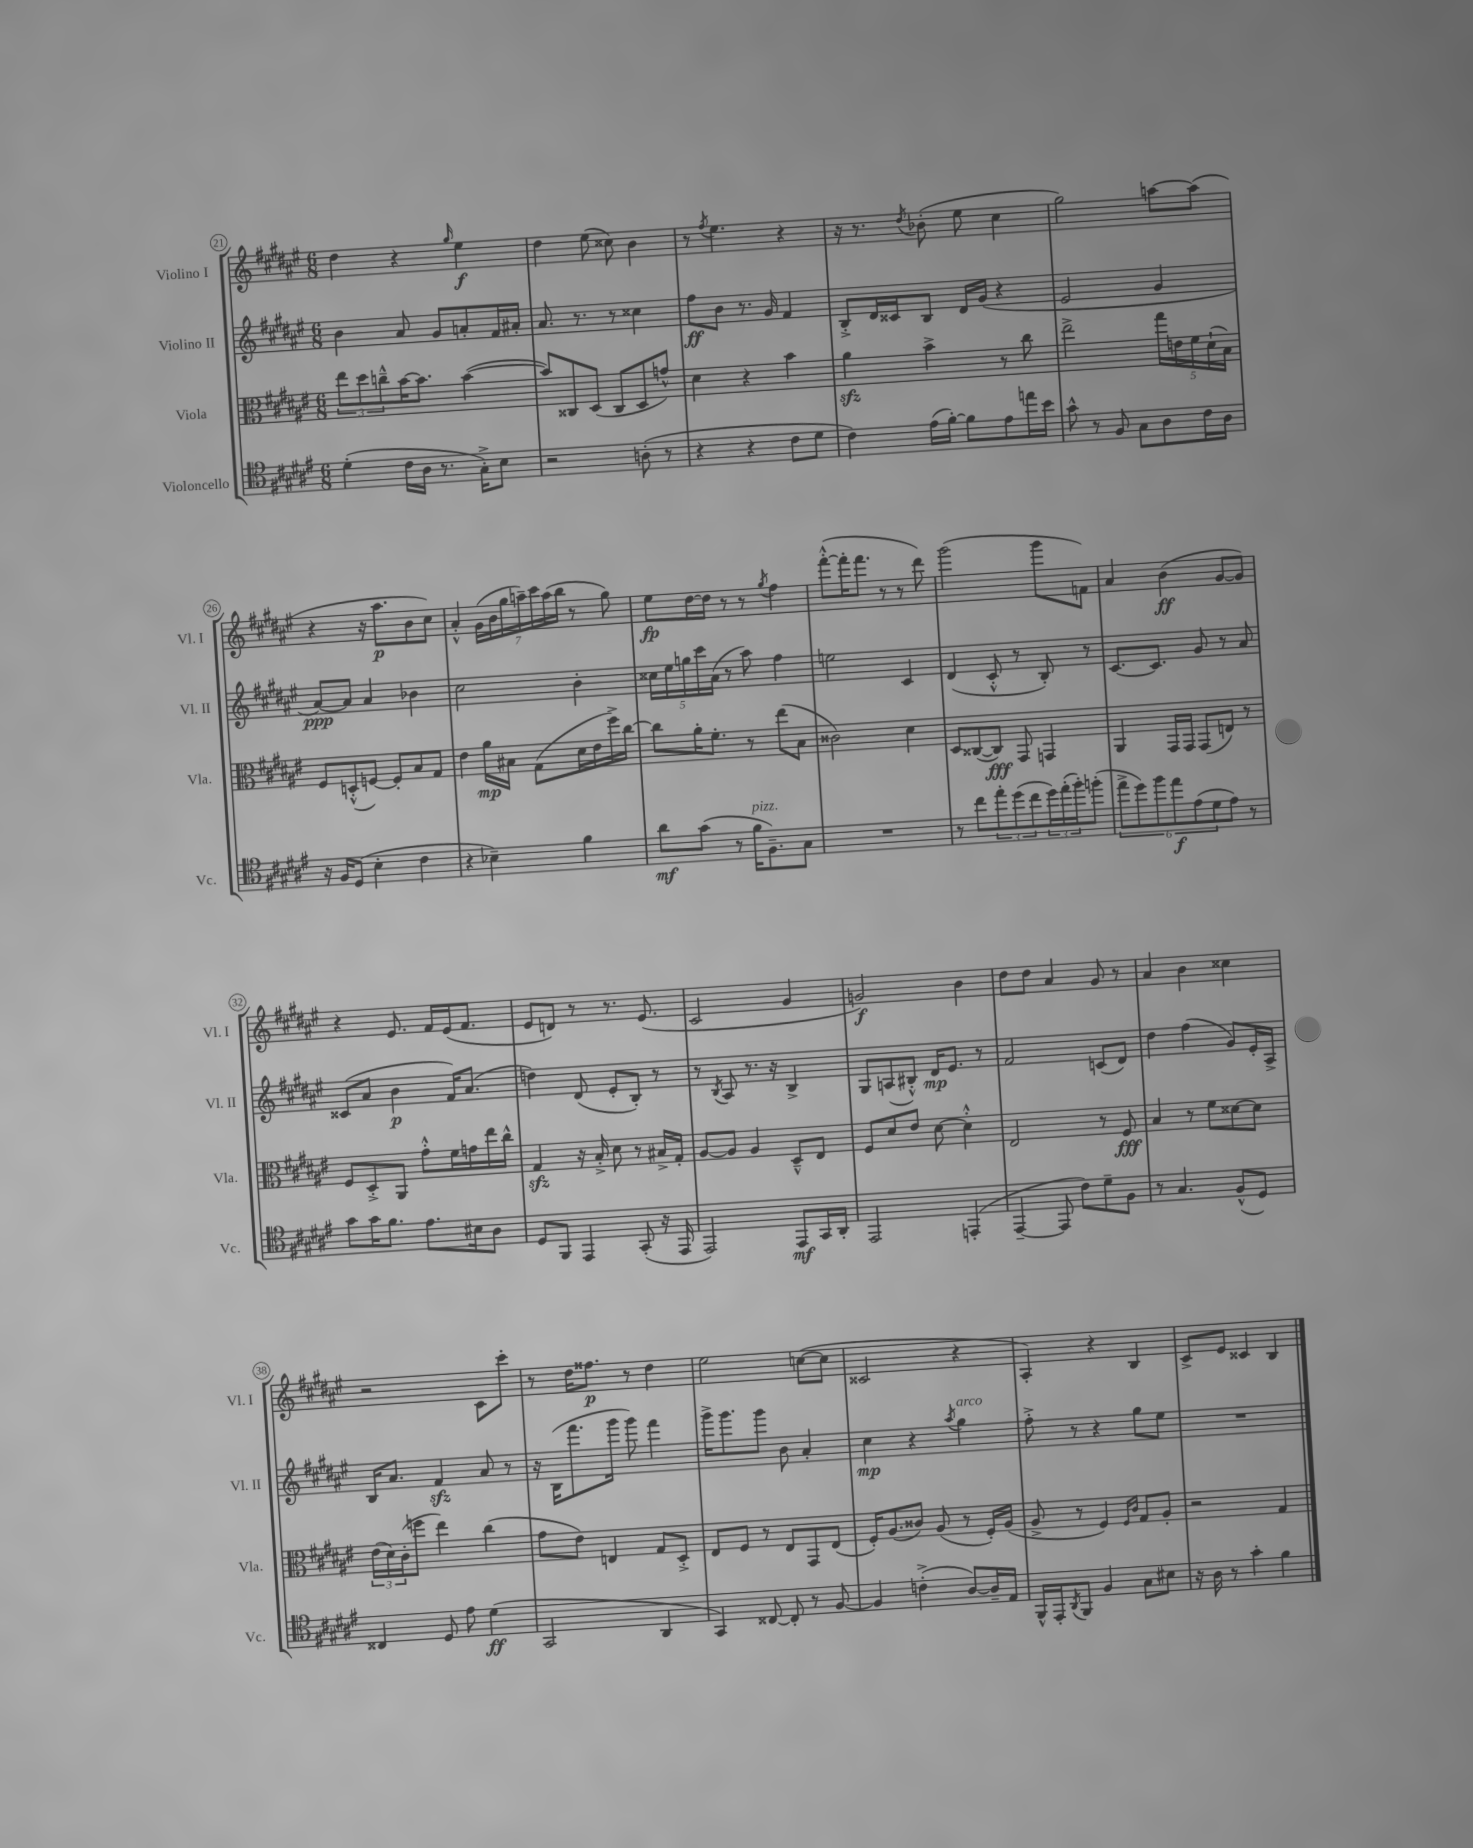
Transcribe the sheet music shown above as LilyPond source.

<<
\new StaffGroup <<
\new Staff = "s0" \with { instrumentName = "Violino I" shortInstrumentName = "Vl. I" } {
    \clef treble \key fis \major \numericTimeSignature \time 6/8
    dis''4 r4 \grace { gis''16 } eis''4\f |
    dis''4 eis''8( cisis''8) b'4 |
    r8 \acciaccatura { fis''8 } eis''4. r4 |
    r16 r8. \acciaccatura { dis''8 } bes'8-.( eis''8 cis''4 |
    gis''2) a''8~ a''8( |
    r4 r16 ais''8.\p b'8 cis''8) |
    ais'4-.-^ \tuplet 7/4 { gis'16( b'16 gis''16 a''16--) cis'''16 a''16( b''16 } r8 gis''8) |
    eis''8\fp dis''16~ dis''16 r8 r8 \acciaccatura { gis''8 } fis''4 |
    fis'''8~-.-^( fis'''16-. fis'''8. r8 r8 dis'''8) |
    gis'''2( gis'''8 f'8) |
    ais'4 b'4\ff( gis'8~ gis'8) |
    r4 eis'8. fis'16 eis'16( fis'8. |
    eis'8 d'8) r8 r8. eis'8.( |
    cis'2 gis'4 |
    g'2\f) b'4 |
    dis''8 dis''8 ais'4 gis'8 r8 |
    ais'4 b'4 cisis''4 |
    r2 cis'8 cis'''8-. |
    r8 dis''16 fisis''8.\p r8 dis''4 |
    eis''2 c''8~( c''8 |
    cisis'2 r4 |
    ais4-.) r4 b4 |
    cis'8-> eis'8 cisis'4 b4 \bar "|." |
}
\new Staff = "s1" \with { instrumentName = "Violino II" shortInstrumentName = "Vl. II" } {
    \clef treble \key fis \major \numericTimeSignature \time 6/8
    b'4 ais'8 gis'8 a'8-. fis'16 ais'16-. |
    ais'8. r8. r8 cisis''4 |
    fis''8\ff b'8 r8. gis'16 fis'4 |
    b8-.-> dis'16 cisis'16 b8 dis'16 gis'16( r4 |
    eis'2 gis'4 |
    ais'8~\ppp) ais'8 ais'4 bes'4 |
    cis''2 b'4-. |
    \tuplet 5/4 { cisis''16 eis''16 g''16 cis'''16 ais'16( } r8 ais''8) fis''4 |
    e''2 cis'4 |
    dis'4( cis'8-.-^ r8 b8-.) r8 |
    cis'8.~ cis'8. gis'8 r8 ais'8 |
    cisis'8( ais'8 b'4\p fis'16) ais'8.( |
    d''4) dis'8( eis'8-. b8-.) r8 |
    r8 \acciaccatura { b8 } ais8 r8. r16 b4-> |
    gis8 a8( bis8-.-^) dis'16\mp eis'8. r8 |
    fis'2 c'8( dis'8) |
    dis''4 fis''4( gis'8) eis'16-. ais16-> |
    b16 ais'8. fis'4\sfz ais'8 r8 |
    r16 b16( fis'''8. gis'''16 gis'''8) fis'''4 |
    gis'''16-> gis'''8. gis'''8 b'8 ais'4-. |
    cis''4\mp r4 \acciaccatura { ais''8 } gis''4^\markup { \italic "arco" } |
    fis''8-.-> r8 r4 gis''8 eis''8 |
    R2. \bar "|." |
}
\new Staff = "s2" \with { instrumentName = "Viola" shortInstrumentName = "Vla." } {
    \clef alto \key fis \major \numericTimeSignature \time 6/8
    \tuplet 3/2 { eis''8 dis''8 c''8---^ } b'16~ b'8. b'4~( |
    b'8) cisis8 dis8( cisis8 dis8 g'8-^) |
    dis'4 r4 b'4 |
    ais'4\sfz b'4-> r8 cis''8 |
    eis''2-> \tuplet 5/4 { gis''16 e'16 fis'16 dis'16-!( b16) } |
    fis8 d8-.-^( f8~) f8-. b8 gis8 |
    eis'4 ais'16\mp bis16 gis8( dis'16 eis'16 fis''16->) cis''16~ |
    cis''8 ais'16-. fis'8.-. r8 eis''8( b8 |
    cisis'2) dis'4 |
    dis8 cisis8~( cisis8\fff) gis,8 g,4 |
    ais,4 gis,16 gis,16 gis,8( e8) r8 |
    fis8 dis8-.-> ais,8 gis'8-.-^ fis'16 g'16 eis''16 cis''16-^ |
    gis4\sfz r16 b16-.-> dis'8 r8 bis16-> gis16-. |
    ais8~ ais8 ais4 dis8---^ eis8 |
    fis8 dis'8 eis'8 dis'8~ dis'4-.-^ |
    eis2 r8 fis8\fff |
    b4 r8 fis'8 disis'8~ disis'8 |
    \tuplet 3/2 { eis'16( dis'16) cis'16-.( } f''8 eis''4) cis''4( |
    gis'8 eis'8) e4 gis8 dis8-.-> |
    eis8 fis8 r8 eis8 gis,8 eis8( |
    fis16-.) ais8.( cisis'8) ais8( r8 fis16-.) ais16( |
    ais8-> r8 fis4) \grace { fis16 cis'16 } gis8 ais8-. |
    r2 gis4 \bar "|." |
}
\new Staff = "s3" \with { instrumentName = "Violoncello" shortInstrumentName = "Vc." } {
    \clef tenor \key fis \major \numericTimeSignature \time 6/8
    dis'4-.( cis'16 ais16 r8. gis16-.->) b8 |
    r2 a8-.( r8 |
    r4 r4 cis'8 dis'8 |
    cis'4) eis'16( fis'16~-.) fis'8 eis'8 e''16 b'16 |
    gis'8-^ r8 fis8 gis8 ais8 cis'16 ais16 |
    r16 fis16 dis8( b4-. cis'4 |
    r4 bes4--) fis'4 |
    ais'8\mf gis'8( r8 fis'16^\markup { \italic "pizz." } fis8.--) gis8 |
    R2. |
    r8 cis''8 \tuplet 3/2 { eis''8-. dis''8( cis''8 } \tuplet 3/2 { dis''16) eis''16-.( fis''16-.) } f''8-.( |
    \tuplet 6/4 { eis''8-> dis''8) fis''8 eis''8\f eis'8( dis'8 } eis'8) r8 |
    gis'8 gis'16 fis'8. eis'8. bis16 ais8 |
    dis8 fis,8 eis,4 gis,8-.( r16 eis,16 |
    eis,2) eis,8\mf gis,16 ais,16-. |
    eis,2 e,4-.( |
    eis,4~-- eis,8 cis'8) dis'8-- fis8 |
    r8 gis4. fis8-^( dis8) |
    cisis4 dis8 eis'8 dis'4\ff( |
    gis,2 ais,4 |
    gis,4) cisis8~ cisis8-. r8 fis8~ |
    fis4 c'4-.->( ais8~) ais16-- eis16 |
    fis,16-^ eis,16-. \acciaccatura { ais,8 } fis,8 fis4 gis8 bis8 |
    r16 ais16 r8 gis'4-. fis'4 \bar "|." |
}
>>
>>
\layout { \context { \Score currentBarNumber = #21 \override BarNumber.stencil = #(make-stencil-circler 0.1 0.3 ly:text-interface::print) } }
